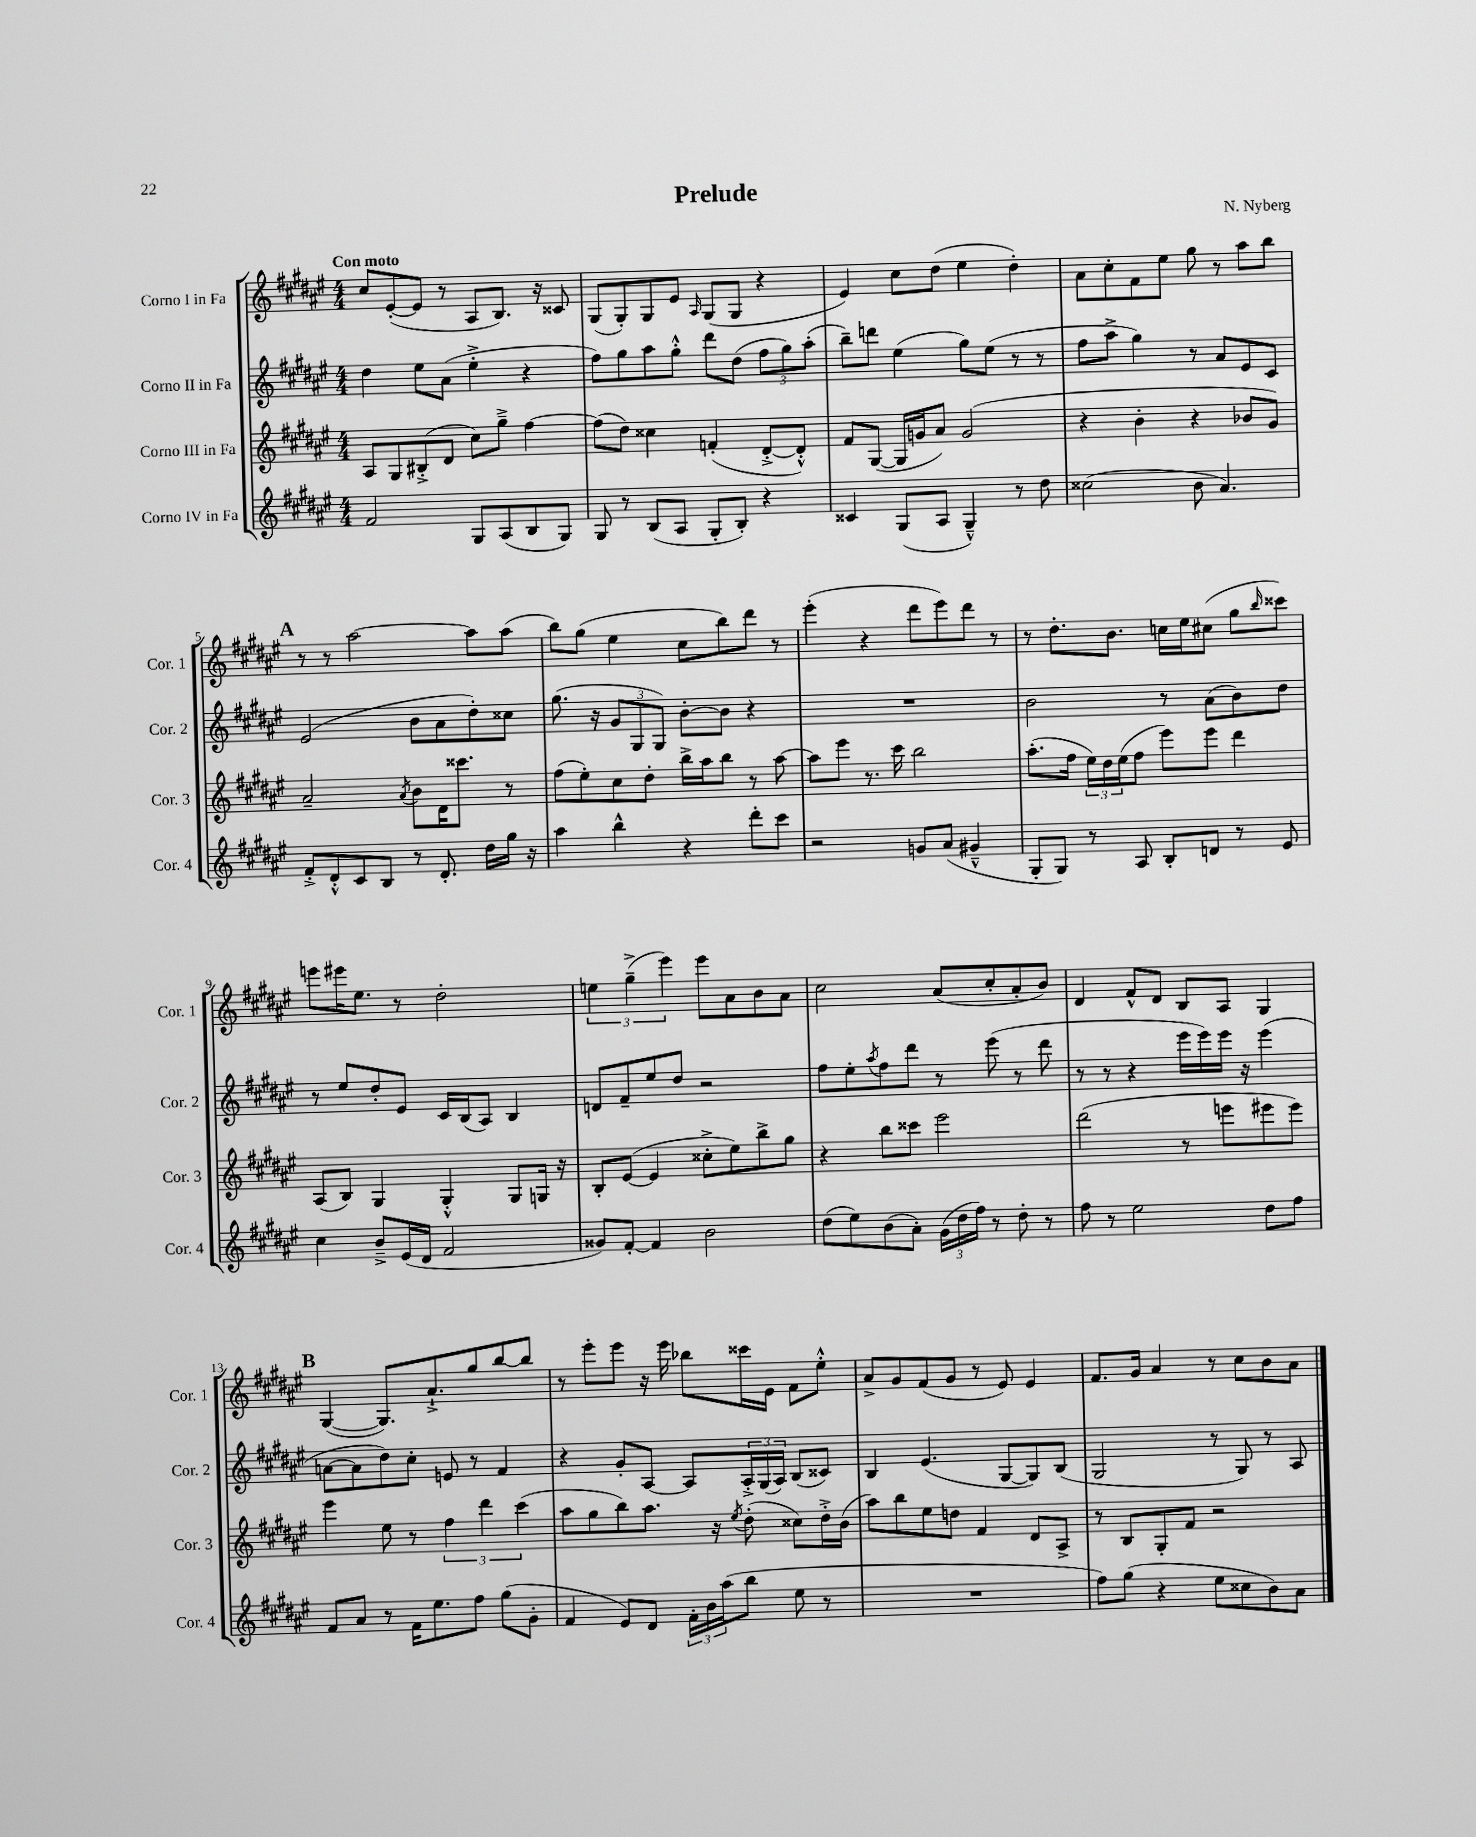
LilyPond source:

\header { title = "Prelude" composer = "N. Nyberg" }
<<
\new StaffGroup <<
\new Staff = "s0" \with { instrumentName = "Corno I in Fa" shortInstrumentName = "Cor. 1" } {
    \clef treble \key fis \major \numericTimeSignature \time 4/4 \tempo "Con moto"
    cis''8 eis'8~-.( eis'8 r8 ais8 b8.) r16 cisis'8 |
    gis8( gis8-.) gis8 eis'8 \grace { ais16 } gis8( gis8 r4 |
    eis'4) cis''8 dis''8( eis''4 dis''4-.) |
    ais'8 cis''8-. fis'8 eis''8 gis''8 r8 ais''8 b''8 |
    \mark \markup { \bold "A" } r8 r8 ais''2~ ais''8 ais''8( |
    b''8) gis''8( eis''4 cis''8 b''8) dis'''8 r8 |
    eis'''4-.( r4 dis'''8 eis'''8) dis'''8 r8 |
    r8 dis''8.-. b'8. c''16 eis''16 cis''8( gis''8 \grace { b''16 } cisis'''8) |
    e'''8 eis'''16 eis''8. r8 dis''2-. |
    \tuplet 3/2 { e''4 gis''4--->( eis'''4) } eis'''8 ais'8 b'8 ais'8 |
    cis''2 ais'8( cis''8-. ais'8-. b'8) |
    dis'4 fis'8-^ dis'8 b8 ais8 gis4 |
    \mark \markup { \bold "B" } gis4~( gis8.) ais'8.-!-> gis''8 b''8~ b''8 |
    r8 eis'''8-. eis'''8 r16 eis'''16 bes''8 cisis'''16 eis'16 fis'8 eis''8-.-^ |
    ais'8-> gis'8 fis'8( gis'8 r8 eis'8) eis'4 |
    fis'8. gis'16 ais'4 r8 cis''8 b'8 ais'8 \bar "|." |
}
\new Staff = "s1" \with { instrumentName = "Corno II in Fa" shortInstrumentName = "Cor. 2" } {
    \clef treble \key fis \major \numericTimeSignature \time 4/4
    dis''4 eis''8 ais'8( eis''4-.-> r4 |
    fis''8) gis''8 ais''8 gis''8-.-^ dis'''8 dis''8( \tuplet 3/2 { fis''8 gis''8) ais''8-.( } |
    b''8--) d'''8 eis''4( gis''8) eis''8( r8 r8 |
    fis''8 ais''8-> gis''4) r8 ais'8 eis'8 cis'8 |
    \mark \markup { \bold "A" } eis'2( b'8 ais'8 dis''8-.) cisis''8 |
    gis''8.( r16 \tuplet 3/2 { gis'8 gis8 gis8) } b'8~-. b'8 r4 |
    R1 |
    b'2 r8 ais'8( b'8) dis''8 |
    r8 eis''8 dis''8-. eis'8 cis'16 b16( ais8) b4 |
    d'8 fis'8-- eis''8 dis''8 r2 |
    fis''8 eis''8-. \acciaccatura { ais''8 } fis''8 dis'''8 r8 eis'''8( r8 dis'''8 |
    r8 r8 r4 eis'''16 eis'''16) eis'''16 r16 eis'''4( |
    \mark \markup { \bold "B" } a'8~ a'8 dis''8) cis''8-. e'8 r8 fis'4 |
    r4 gis'8-. ais8~ ais8 \tuplet 3/2 { ais16-.-> gis16( ais16) } b8( cisis'8) |
    b4 eis'4.( gis8~ gis8) b8( |
    gis2 r8 gis8) r8 ais8 \bar "|." |
}
\new Staff = "s2" \with { instrumentName = "Corno III in Fa" shortInstrumentName = "Cor. 3" } {
    \clef treble \key fis \major \numericTimeSignature \time 4/4
    ais8 gis8 bis8-.->( dis'8 cis''8) gis''8---> fis''4~ |
    fis''8( dis''8) cisis''4 f'4-.( dis'8~-.-> dis'8-.-^) |
    fis'8 gis8~( gis16 g'16 ais'8) g'2( |
    r4 b'4-. r4 bes'8 gis'8) |
    \mark \markup { \bold "A" } ais'2-- \acciaccatura { ais'8 } b'8 dis'16 cisis'''8. r8 |
    fis''8( eis''8-.) cis''8 dis''8-. b''16-> ais''16 b''8 r8 ais''8~ |
    ais''8 eis'''8 r8. cis'''16 b''2 |
    ais''8.-.( fis''16 \tuplet 3/2 { eis''16) dis''16 eis''16( } fis''8 eis'''8) eis'''8 dis'''4 |
    ais8( b8) gis4 gis4-.-^ gis8 g16 r16 |
    b8-. eis'8~( eis'4 cisis''8-.-> eis''8) b''8-> gis''8 |
    r4 b''8 cisis'''8 eis'''2 |
    dis'''2( r8 e'''8 eis'''8 eis'''8) |
    \mark \markup { \bold "B" } eis'''4 eis''8 r8 \tuplet 3/2 { fis''4 dis'''4 cis'''4( } |
    ais''8 gis''8 b''8) ais''8. r16 \acciaccatura { eis''8 } dis''8-.( cisis''8) dis''16-.-> b'16( |
    ais''8) b''8 eis''8 d''8 fis'4 dis'8 ais8-> |
    r8 b8 gis8-. fis'8 r2 \bar "|." |
}
\new Staff = "s3" \with { instrumentName = "Corno IV in Fa" shortInstrumentName = "Cor. 4" } {
    \clef treble \key fis \major \numericTimeSignature \time 4/4
    fis'2 gis8 ais8( b8 gis8) |
    gis8 r8 b8( ais8 gis8-. b8-.) r4 |
    cisis'4 gis8( ais8 gis4---^) r8 dis''8 |
    cisis''2( b'8 ais'4.) |
    \mark \markup { \bold "A" } fis'8-.-> dis'8-.-^ cis'8 b8 r8 dis'8.-. dis''16 gis''16 r16 |
    ais''4 b''4-^ r4 dis'''8-. cis'''8 |
    r2 g'8 ais'8( gis'4---^ |
    gis8-. gis8) r8 ais8 b8-. d'8 r8 eis'8 |
    cis''4 b'8---> eis'16( dis'16 fis'2 |
    gisis'8) fis'8~-. fis'4 b'2 |
    dis''8( eis''8) b'8( ais'8-.) \tuplet 3/2 { gis'16( dis''16 fis''16) } r8 dis''8-. r8 |
    fis''8 r8 eis''2 dis''8 fis''8 |
    \mark \markup { \bold "B" } fis'8 ais'8 r8 fis'16 eis''8. fis''8 gis''8( gis'8-. |
    fis'4 eis'8) dis'8 \tuplet 3/2 { fis'16-. b'16 ais''16( } b''8 eis''8 r8 |
    R1 |
    fis''8) gis''8( r4 eis''8 cisis''8 b'8) ais'8 \bar "|." |
}
>>
>>
